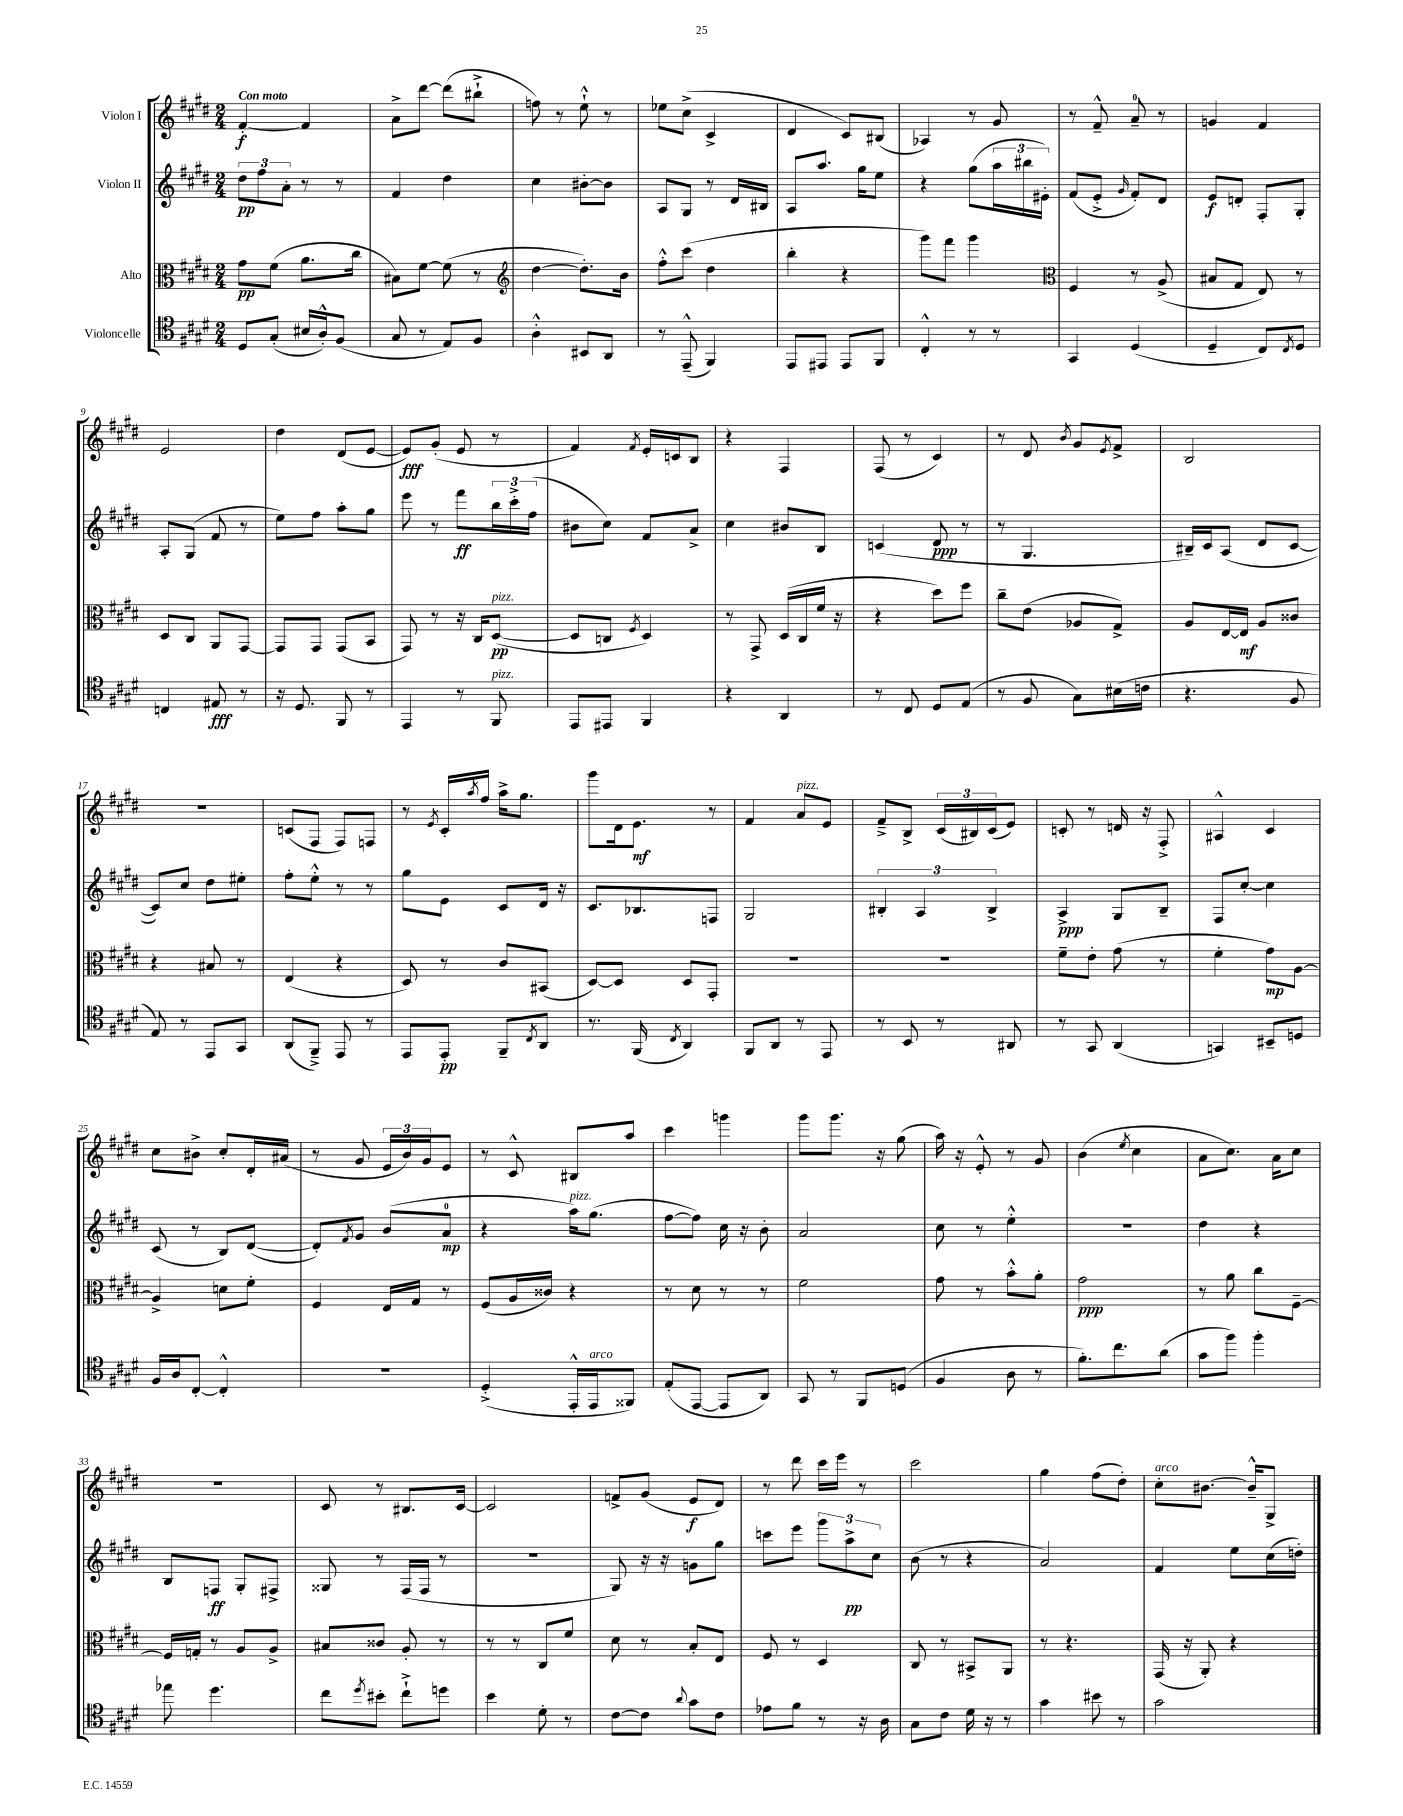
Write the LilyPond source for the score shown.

<<
\new StaffGroup <<
\new Staff = "s0" \with { instrumentName = "Violon I" } {
    \clef treble \key e \major \numericTimeSignature \time 2/4 \tempo "Con moto"
    fis'4~-.\f fis'4 |
    a'8-> dis'''8~ dis'''8( bis''8-!-> |
    f''8) r8 e''8-!-^ r8 |
    ees''8 cis''8->( cis'4-> |
    dis'4 cis'8) bis8( |
    aes4) r8 gis'8 |
    r8 fis'8---^ a'8-0-- r8 |
    g'4 fis'4 |
    e'2 |
    dis''4 dis'8( e'8~ |
    e'8\fff) gis'8-.( e'8 r8 |
    fis'4) \acciaccatura { fis'8 } e'16-. c'16 b8 |
    r4 fis4 |
    fis8( r8 cis'4) |
    r8 dis'8 \acciaccatura { b'8 } gis'8 \acciaccatura { e'8 } fis'8-> |
    b2 |
    R2 |
    c'8( fis8 fis8) f8 |
    r8 \acciaccatura { e'8 } cis'16-. \acciaccatura { a''8 } fis''16 a''16-> gis''8. |
    gis'''8 dis'16 e'8.\mf r8 |
    fis'4 a'8^\markup { \italic "pizz." } e'8 |
    fis'8---> b8-> \tuplet 3/2 { cis'16( bis16) cis'16( } e'8) |
    c'8-. r8 d'16 r16 fis8-.-> |
    ais4-^ cis'4 |
    cis''8 bis'8-> cis''8-. dis'16-. ais'16( |
    r8 gis'8 \tuplet 3/2 { e'16 b'16) gis'16 } e'8 |
    r8 cis'8-^ bis8 a''8 |
    cis'''4 g'''4 |
    gis'''8 gis'''8. r16 gis''8( |
    a''16) r16 e'8-.-^ r8 gis'8 |
    b'4( \acciaccatura { e''8 } cis''4 |
    a'8 cis''8.) a'16 cis''8 |
    R2 |
    cis'8 r8 bis8. cis'16~ |
    cis'2 |
    f'8-> gis'8( e'8\f dis'8) |
    r8 dis'''8 cis'''16 e'''16 r8 |
    cis'''2 |
    gis''4 fis''8( dis''8-.) |
    cis''8-.^\markup { \italic "arco" } bis'8.~ bis'16---^ gis8-> \bar "|." |
}
\new Staff = "s1" \with { instrumentName = "Violon II" } {
    \clef treble \key e \major \numericTimeSignature \time 2/4
    \tuplet 3/2 { dis''8\pp fis''8 a'8-. } r8 r8 |
    fis'4 dis''4 |
    cis''4 bis'8~-. bis'8 |
    a8 gis8 r8 dis'16 bis16 |
    a8 a''8. gis''16 e''8 |
    r4 gis''8( \tuplet 3/2 { a''16 bis''16 eis'16-.) } |
    fis'8( e'8-.-> \grace { gis'16 } fis'8-.) dis'8 |
    e'8\f d'8-. fis8-. gis8-. |
    a8-. gis8( fis'8 r8 |
    e''8) fis''8 a''8-. gis''8 |
    e'''8 r8 fis'''8\ff \tuplet 3/2 { b''16 cis'''16-.-> fis''16( } |
    bis'8 cis''8) fis'8 a'8-> |
    cis''4 bis'8 b8 |
    c'4( dis'8\ppp r8 |
    r8 gis4. |
    bis16--) cis'16 a8( dis'8 cis'8~ |
    cis'8) cis''8 dis''8 eis''8-. |
    fis''8-. e''8-.-^ r8 r8 |
    gis''8 e'8 cis'8 dis'16 r16 |
    cis'8. bes8. f8 |
    gis2 |
    \tuplet 3/2 { bis4-. a4 bis4-> } |
    a4->\ppp gis8 b8-- |
    fis8 cis''8~-. cis''4 |
    cis'8( r8 b8) dis'8~( |
    dis'8-.) \acciaccatura { fis'8 } gis'8 b'8( a'8-0\mp |
    r4 a''16^\markup { \italic "pizz." }) gis''8.( |
    fis''8~ fis''8) cis''16 r16 b'8-. |
    a'2 |
    cis''8 r8 e''4-.-^ |
    R2 |
    dis''4 r4 |
    b8 f8\ff gis8-. fis8-> |
    gisis8 r8 fis16( fis16 r8 |
    R2 |
    gis8) r16 r16 g'8 gis''8 |
    c'''8 e'''8 \tuplet 3/2 { gis'''8 a''8->\pp cis''8 } |
    b'8( r8 r4 |
    a'2) |
    fis'4 e''8 cis''16( d''16-.) \bar "|." |
}
\new Staff = "s2" \with { instrumentName = "Alto" } {
    \clef alto \key e \major \numericTimeSignature \time 2/4
    gis'8\pp fis'8( a'8. cis''16 |
    bis8) fis'8~ fis'8( r8 |
    \clef treble dis''4~ dis''8.-.) b'16 |
    fis''8-.-^ cis'''8( dis''4 |
    b''4-. r4 |
    gis'''8) fis'''8 gis'''4 |
    \clef alto fis4 r8 a8->( |
    bis8 gis8 e8) r8 |
    dis8 cis8 a,8 gis,8~ |
    gis,8 gis,8 gis,8( b,8 |
    gis,8) r8 r16 cis16 dis8~\pp^\markup { \italic "pizz." }( |
    dis8 c8 \acciaccatura { fis8 } dis4) |
    r8 gis,8-> dis16( cis16 fis'16 r16 |
    r4 dis''8) fis''8 |
    cis''8-- e'8( aes8 gis8->) |
    a8 e16~ e16\mf a8 cisis'8 |
    r4 bis8 r8 |
    e4( r4 |
    dis8) r8 cis'8 bis,8( |
    dis8~) dis8 dis8 gis,8-. |
    R2 |
    R2 |
    fis'8-- e'8-. gis'8( r8 |
    fis'4-. gis'8\mp) a8~ |
    a4-> d'8 fis'8-. |
    fis4 e16 gis16 r8 |
    fis8( a16 cisis'16) r4 |
    r8 dis'8 r8 r8 |
    fis'2 |
    gis'8 r8 b'8-.-^ a'8-. |
    gis'2\ppp |
    r8 a'8 cis''8 fis8~-- |
    fis16 g16-. r8 a8 a8-> |
    bis8 cisis'8 a8-. r8 |
    r8 r8 cis8 fis'8 |
    dis'8 r8 b8-. e8 |
    fis8 r8 dis4 |
    cis8 r8 bis,8-> a,8 |
    r8 r4. |
    gis,16( r16 a,8-.) r4 \bar "|." |
}
\new Staff = "s3" \with { instrumentName = "Violoncelle" } {
    \clef tenor \key e \major \numericTimeSignature \time 2/4
    dis8 gis8-.( bis16 a16-.-^) fis8( |
    gis8 r8 e8) fis8 |
    a4-.-^ bis,8 a,8 |
    r8 e,8---^( fis,4) |
    e,8 eis,8 eis,8 fis,8 |
    cis4-.-^ r8 r8 |
    gis,4 dis4( |
    dis4-- cis8) \acciaccatura { cis8 } dis8 |
    c4 eis8\fff r8 |
    r16 dis8. fis,8 r8 |
    e,4 r8 fis,8^\markup { \italic "pizz." } |
    e,8 eis,8 fis,4 |
    r4 a,4 |
    r8 cis8 dis8 e8( |
    r8 fis8 gis8) bis16( c'16 |
    r4. fis8 |
    e8) r8 e,8 gis,8 |
    a,8( fis,8--->) e,8 r8 |
    e,8 e,8-.\pp fis,8-- \acciaccatura { cis8 } a,8 |
    r8. fis,16( \acciaccatura { cis8 } a,4) |
    fis,8 a,8 r8 e,8 |
    r8 b,8 r8 ais,8 |
    r8 gis,8 a,4( |
    g,4) bis,8-- d8 |
    fis16 a16 cis8~-. cis4-.-^ |
    r2 |
    dis4-.->( e,16-.-^ e,16^\markup { \italic "arco" } fisis,8) |
    e8-.( e,8~ e,8 a,8) |
    gis,8 r8 fis,8 d8( |
    fis4 a8 r8 |
    fis'8.-.) cis''8. a'8( |
    gis'8 fis''8) fis''4-. |
    ees''8 dis''4. |
    cis''8 \acciaccatura { dis''8 } bis'8-. cis''8-!-> d''8 |
    b'4 dis'8-. r8 |
    cis'8~ cis'8 \appoggiatura { a'8 } gis'8 cis'8 |
    ees'8 fis'8 r8 r16 a16 |
    gis8 cis'8 dis'16 r16 r8 |
    gis'4 bis'8 r8 |
    gis'2 \bar "|." |
}
>>
>>
